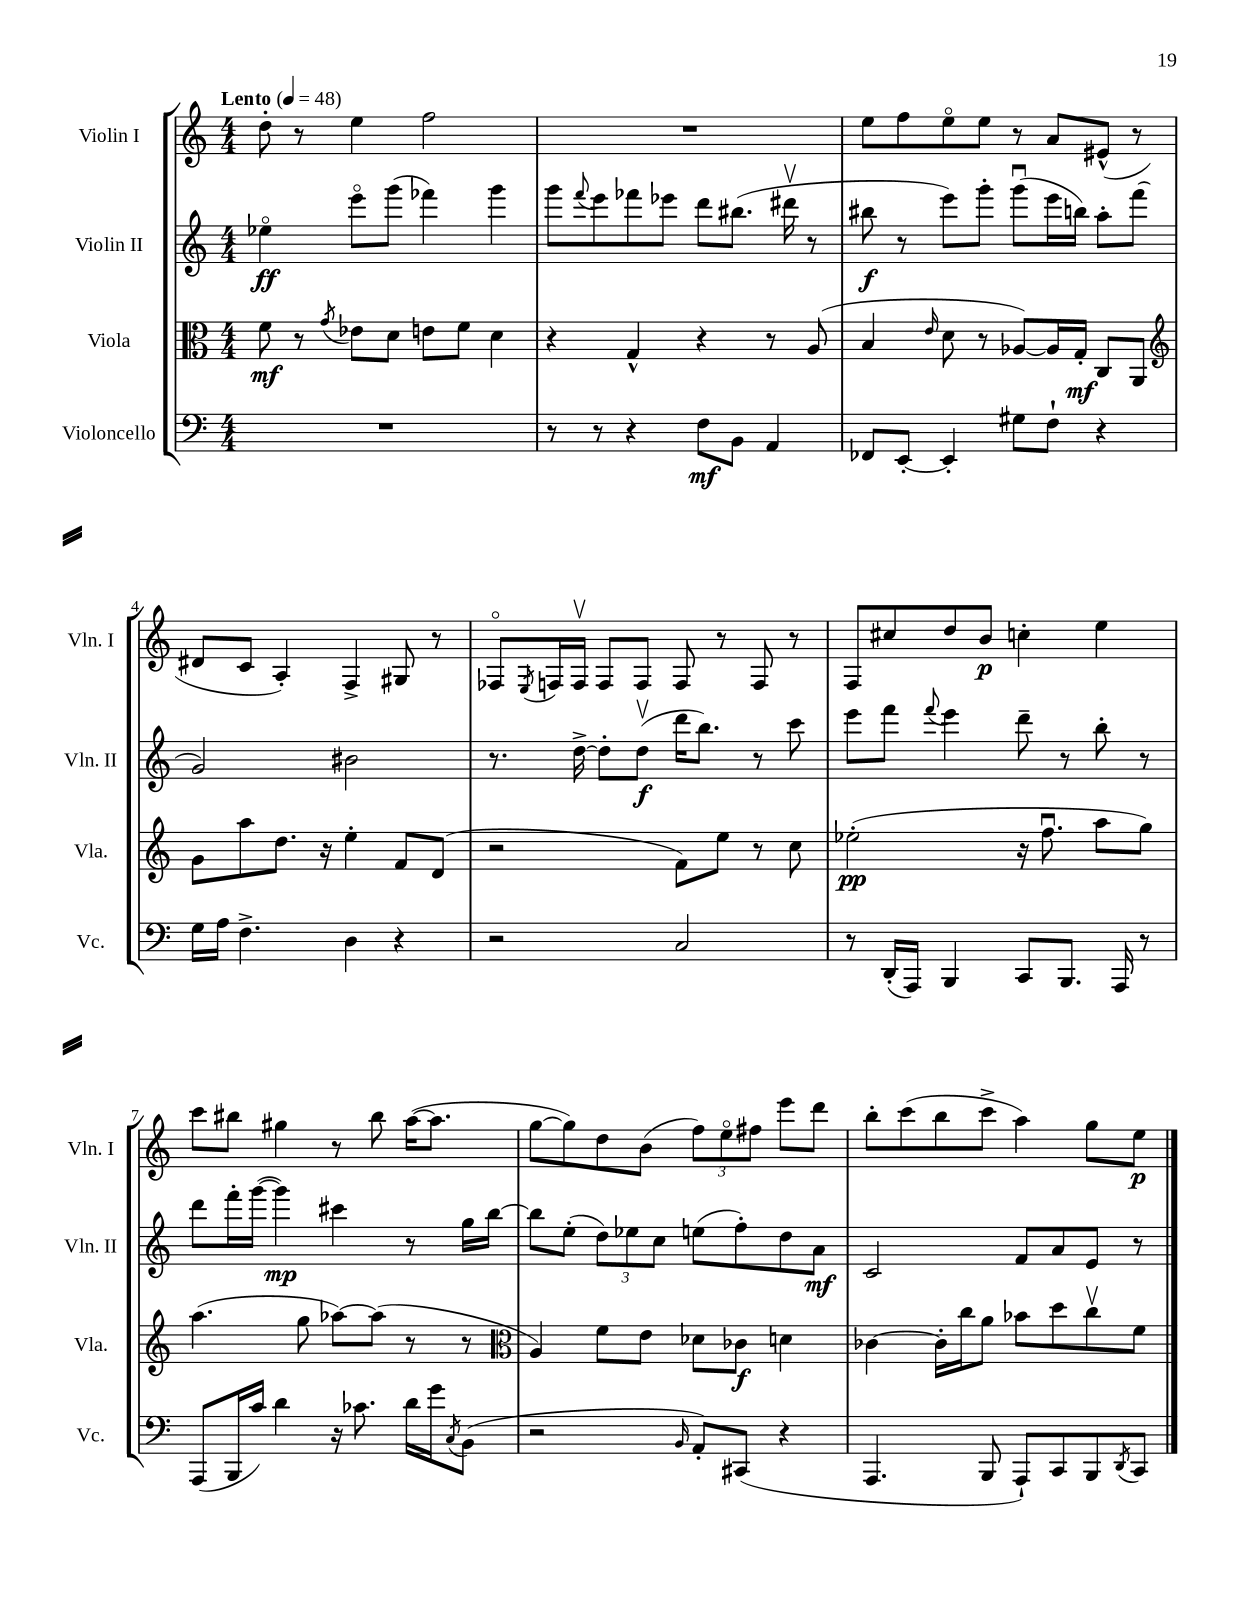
<<
\new StaffGroup <<
\new Staff = "s0" \with { instrumentName = "Violin I" shortInstrumentName = "Vln. I" } {
    \clef treble \key c \major \numericTimeSignature \time 4/4 \tempo "Lento" 4 = 48
    d''8-. r8 e''4 f''2 |
    R1 |
    e''8 f''8 e''8\flageolet e''8 r8 a'8 eis'8-^( r8 |
    dis'8 c'8 a4-.) f4-> gis8 r8 |
    fes8\flageolet \acciaccatura { e8 } f16 f16\upbow f8 f8 f8 r8 f8 r8 |
    f8 cis''8 d''8 b'8\p c''4-. e''4 |
    c'''8 bis''8 gis''4 r8 bis''8 a''16~( a''8. |
    g''8~ g''8) d''8 b'8( \tuplet 3/2 { f''8) e''8\flageolet fis''8 } e'''8 d'''8 |
    b''8-. c'''8( b''8 c'''8-> a''4) g''8 e''8\p \bar "|." |
}
\new Staff = "s1" \with { instrumentName = "Violin II" shortInstrumentName = "Vln. II" } {
    \clef treble \key c \major \numericTimeSignature \time 4/4
    ees''4\flageolet\ff e'''8\flageolet g'''8( fes'''4) g'''4 |
    g'''8 \appoggiatura { f'''8 } e'''8 fes'''8 ees'''8 d'''8 bis''8.( dis'''16\upbow r8 |
    bis''8\f r8 e'''8) g'''8-. g'''8\downbow( e'''16 b''16) a''8-. f'''8( |
    g'2) bis'2 |
    r8. d''16~-> d''8-. d''8\upbow\f( d'''16 b''8.) r8 c'''8 |
    e'''8 f'''8 \appoggiatura { f'''8 } e'''4 d'''8-- r8 b''8-. r8 |
    d'''8 f'''16-. g'''16~( g'''4\mp) cis'''4 r8 g''16 b''16~ |
    b''8 e''8-.( \tuplet 3/2 { d''8) ees''8 c''8 } e''8( f''8-.) d''8 a'8\mf |
    c'2 f'8 a'8 e'8 r8 \bar "|." |
}
\new Staff = "s2" \with { instrumentName = "Viola" shortInstrumentName = "Vla." } {
    \clef alto \key c \major \numericTimeSignature \time 4/4
    f'8\mf r8 \acciaccatura { g'8 } ees'8 d'8 e'8 f'8 d'4 |
    r4 g4-^ r4 r8 a8( |
    b4 \grace { e'16 } d'8 r8 aes8~) aes16 g16-.\mf c8 a,8 |
    \clef treble g'8 a''8 d''8. r16 e''4-. f'8 d'8( |
    r2 f'8) e''8 r8 c''8 |
    ees''2-.\pp( r16 f''8.\downbow a''8 g''8) |
    a''4.( g''8 aes''8~) aes''8( r8 r8 |
    \clef alto a4) f'8 e'8 des'8 ces'8\f d'4 |
    ces'4~ ces'16-. c''16 a'8 bes'8 d''8 c''8\upbow f'8 \bar "|." |
}
\new Staff = "s3" \with { instrumentName = "Violoncello" shortInstrumentName = "Vc." } {
    \clef bass \key c \major \numericTimeSignature \time 4/4
    R1 |
    r8 r8 r4 f8\mf b,8 a,4 |
    fes,8 e,8~-. e,4-. gis8 f8-! r4 |
    g16 a16 f4.-> d4 r4 |
    r2 c2 |
    r8 d,16-.( a,,16) b,,4 c,8 b,,8. a,,16 r8 |
    a,,8( b,,16 c'16) d'4 r16 ces'8. d'16 g'16 \acciaccatura { c8 } b,8( |
    r2 \grace { b,16 } a,8-.) cis,8( r4 |
    a,,4. b,,8 a,,8-!) c,8 b,,8 \acciaccatura { d,8 } c,8 \bar "|." |
}
>>
>>
